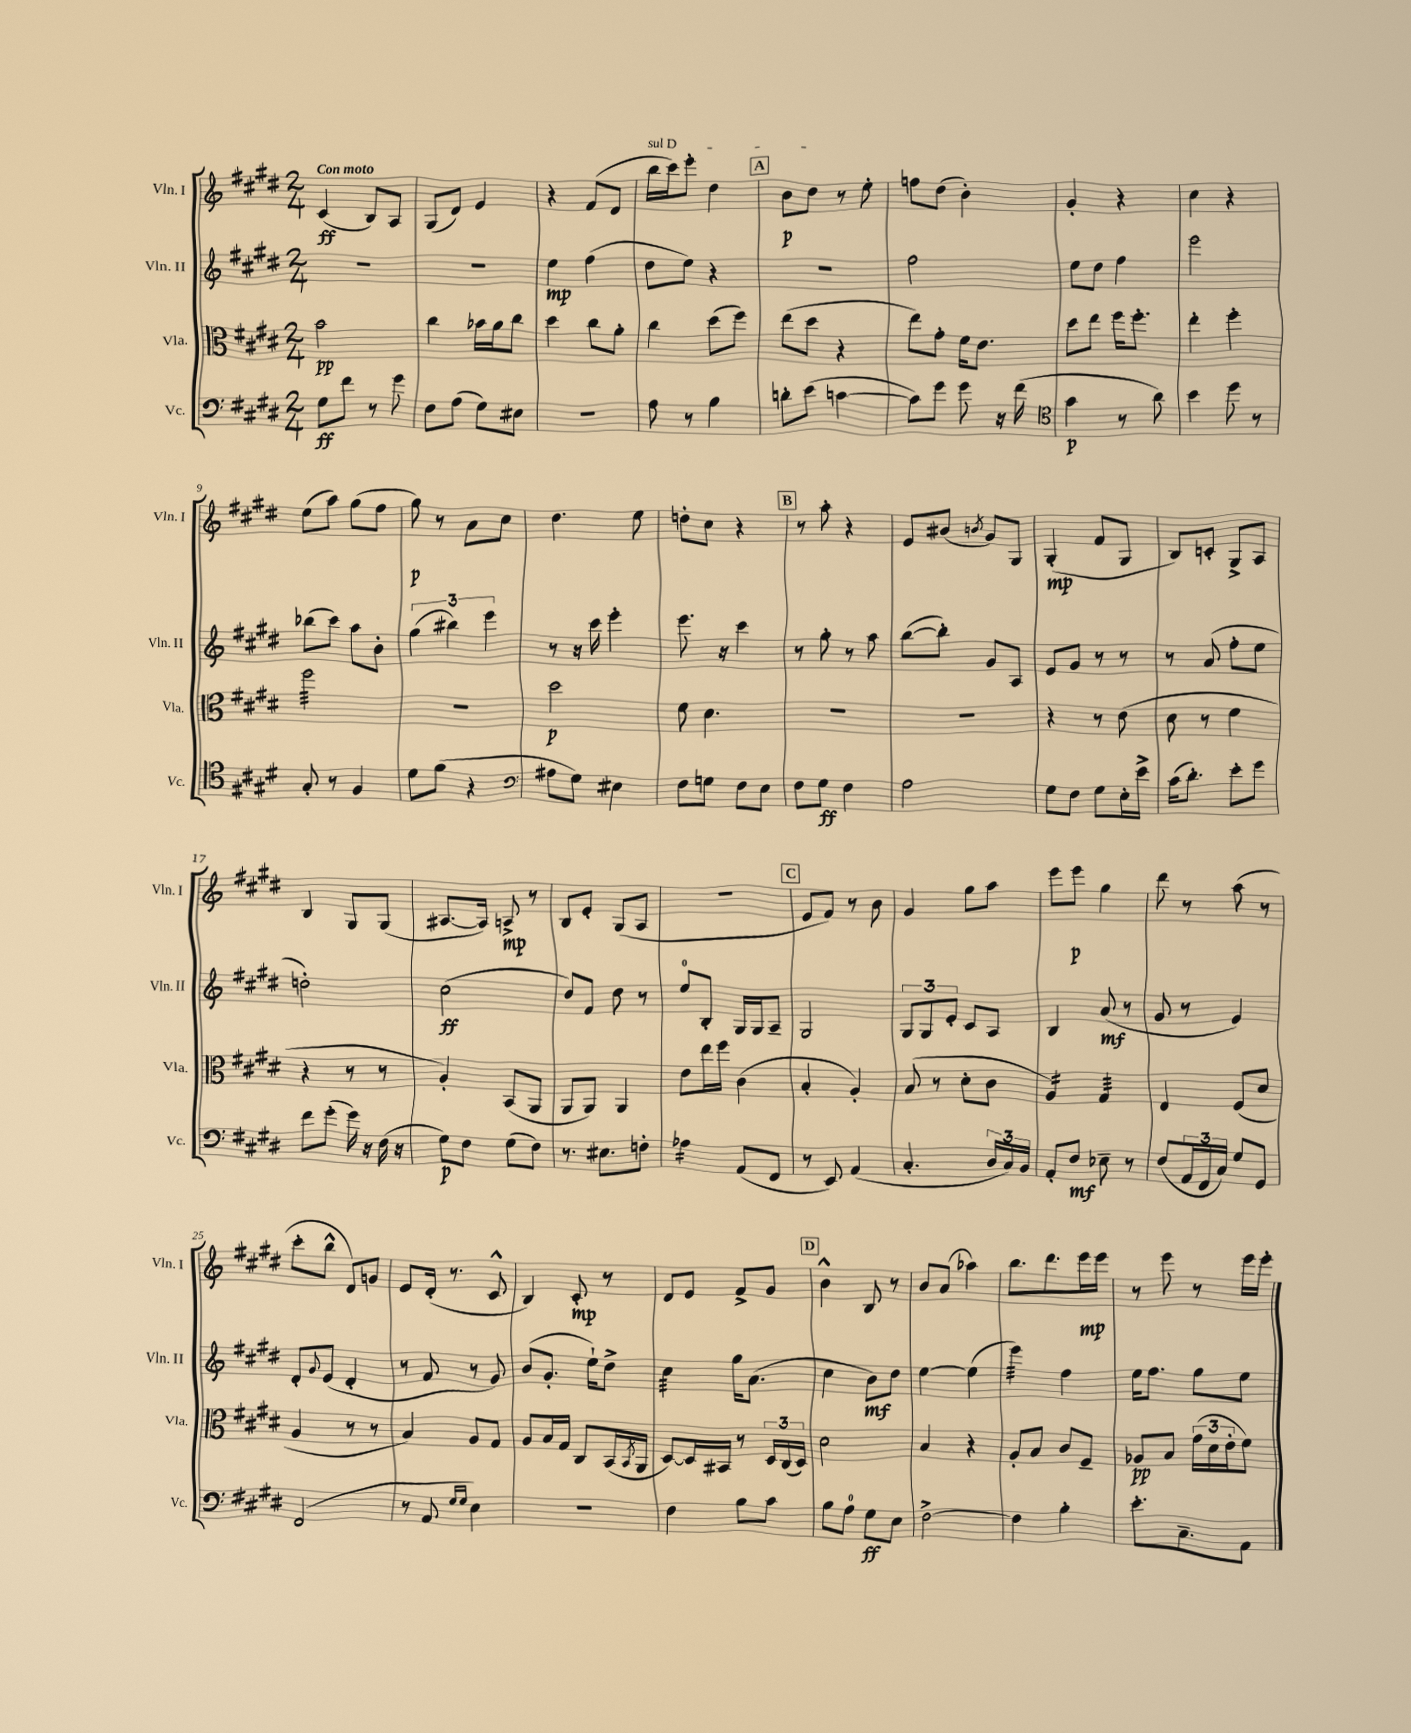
<<
\new StaffGroup <<
\new Staff = "s0" \with { instrumentName = "Vln. I" shortInstrumentName = "Vln. I" } {
    \clef treble \key e \major \numericTimeSignature \time 2/4 \tempo "Con moto"
    cis'4\ff( b8) a8 |
    gis8( dis'8) e'4 |
    r4 fis'8( dis'8 |
    \once \override TextSpanner.bound-details.left.text = \markup { \italic "sul D" } b''16\startTextSpan cis'''16) e'''8-. dis''4 |
    \mark \markup { \box "A" } b'8\p dis''8\stopTextSpan r8 e''8-. |
    f''8 dis''8( b'4-.) |
    gis'4-. r4 |
    cis''4 r4 |
    e''8( a''8) gis''8( fis''8 |
    gis''8\p) r8 a'8 cis''8 |
    dis''4. e''8 |
    d''8-. cis''8 r4 |
    \mark \markup { \box "B" } r8 a''8-. r4 |
    e'8 bis'8( \acciaccatura { b'8 } gis'8) gis8 |
    gis4-.\mp( fis'8 gis8 |
    b8) c'8-. gis8-> a8 |
    b4 gis8 gis8( |
    ais8.~ ais16) a8->\mp r8 |
    b8 e'8-. gis8( a8 |
    R2 |
    \mark \markup { \box "C" } e'8 fis'8) r8 b'8 |
    gis'4 gis''8 a''8 |
    e'''8 e'''8\p gis''4 |
    dis'''8 r8 a''8( r8 |
    cis'''8-. b''8-^ dis'8) g'8 |
    e'8 dis'16-.( r8. cis'8-^ |
    b4) cis'8-.\mp r8 |
    dis'8 e'8 fis'8-> gis'8 |
    \mark \markup { \box "D" } b'4-^ b8 r8 |
    b'8 a'8( aes''4) |
    b''8. dis'''8. e'''16\mp e'''16 |
    r8 e'''8 r8 e'''16 e'''16-. \bar "|." |
}
\new Staff = "s1" \with { instrumentName = "Vln. II" shortInstrumentName = "Vln. II" } {
    \clef treble \key e \major \numericTimeSignature \time 2/4
    R2 |
    R2 |
    e''4\mp fis''4( |
    dis''8 e''8) r4 |
    \mark \markup { \box "A" } r2 |
    fis''2 |
    e''8 dis''8 fis''4 |
    e'''2 |
    bes''8( cis'''8) a''8 b'8-. |
    \tuplet 3/2 { gis''4( bis''4) e'''4 } |
    r8 r16 cis'''16 e'''4-. |
    e'''8. r16 cis'''4 |
    \mark \markup { \box "B" } r8 gis''8-. r8 a''8 |
    b''8~( b''8-.) gis'8 a8 |
    e'8 gis'8 r8 r8 |
    r8 a'8( fis''8-. e''8 |
    d''2-.) |
    cis''2\ff( |
    dis''8) fis'8 dis''8 r8 |
    e''8-0 b8-. gis16 gis16 a8-- |
    \mark \markup { \box "C" } gis2 |
    \tuplet 3/2 { gis8 gis8 e'8-. } cis'8 a8 |
    b4 a'8\mf( r8 |
    gis'8 r8 e'4) |
    dis'8-. \appoggiatura { gis'8 } e'8( dis'4-. |
    r8 fis'8 r8 gis'8) |
    b'8( gis'8.-. e''16-!) dis''8-> |
    cis''4:32 gis''16 a'8.( |
    \mark \markup { \box "D" } cis''4 b'8\mf) dis''8 |
    e''4~ e''4( |
    e'''4:32) fis''4 |
    e''16 fis''8. gis''8 e''8 \bar "|." |
}
\new Staff = "s2" \with { instrumentName = "Vla." shortInstrumentName = "Vla." } {
    \clef alto \key e \major \numericTimeSignature \time 2/4
    b'2\pp |
    cis''4 bes'16 a'16 cis''8 |
    dis''4 cis''8 a'8-. |
    cis''4 dis''8( fis''8) |
    \mark \markup { \box "A" } e''8( dis''8 r4 |
    e''8) gis'8-. fis'16 e'8. |
    dis''8 e''8 fis''16 fis''8.-. |
    e''4-. fis''4-. |
    fis''2:32 |
    r2 |
    dis''2\p |
    fis'8 dis'4. |
    \mark \markup { \box "B" } R2 |
    R2 |
    r4 r8 e'8( |
    dis'8 r8 fis'4 |
    r4 r8 r8 |
    a4-.) b,8( a,8 |
    a,8 a,8) a,4 |
    e'8 e''16 fis''16 cis'4( |
    \mark \markup { \box "C" } b4-. a4-.) |
    b8( r8 dis'8-. cis'8 |
    a4:16) gis4:32 |
    e4 fis8( dis'8 |
    a4 r8 r8 |
    b4) a8 gis8 |
    a8 b16 gis16 cis8 b,16( \acciaccatura { b,8 } a,16 |
    dis8~) dis16 bis,16 r8 \tuplet 3/2 { dis16 cis16( dis16) } |
    \mark \markup { \box "D" } dis'2 |
    b4 r4 |
    a8-. b8 cis'8 fis8-- |
    aes8\pp b8 \tuplet 3/2 { gis'16( dis'16 e'16-. } fis'8) \bar "|." |
}
\new Staff = "s3" \with { instrumentName = "Vc." shortInstrumentName = "Vc." } {
    \clef bass \key e \major \numericTimeSignature \time 2/4
    gis8\ff fis'8 r8 gis'8 |
    fis8 a8( gis8) eis8 |
    r2 |
    a8 r8 b4 |
    \mark \markup { \box "A" } d'8-. e'8( c'4~ |
    c'8) gis'8 gis'8 r16 fis'16( |
    \clef tenor gis'4\p r8 a'8) |
    b'4 dis''8 r8 |
    gis8-. r8 fis4 |
    dis'8 fis'8( r4 |
    \clef bass ais8 gis8) eis4 |
    fis8 g8 fis8 e8 |
    \mark \markup { \box "B" } fis8 gis8\ff fis4 |
    a2 |
    gis8 fis8 gis8 e16-. e'16-> |
    cis'16( dis'8.-.) e'8-. gis'8 |
    fis'8 gis'8-.( gis'16) r16 fis16( r16 |
    gis8\p) fis8 gis8( fis8) |
    r8. eis8. f8-. |
    aes4:16 a,8( fis,8 |
    \mark \markup { \box "C" } r8 e,8) a,4( |
    cis4.-. \tuplet 3/2 { dis16 cis16) b,16 } |
    a,8-. fis8\mf ees8-- r8 |
    fis8( \tuplet 3/2 { a,16 fis,16 cis16) } gis8 gis,8 |
    fis,2( |
    r8 a,8 \grace { gis16 gis16 } e4) |
    R2 |
    fis4 b8 cis'8 |
    \mark \markup { \box "D" } b8 a8-0 gis8\ff e8 |
    fis2~-> |
    fis4 b4-. |
    e'8.-. cis8.-- a,8 \bar "|." |
}
>>
>>
